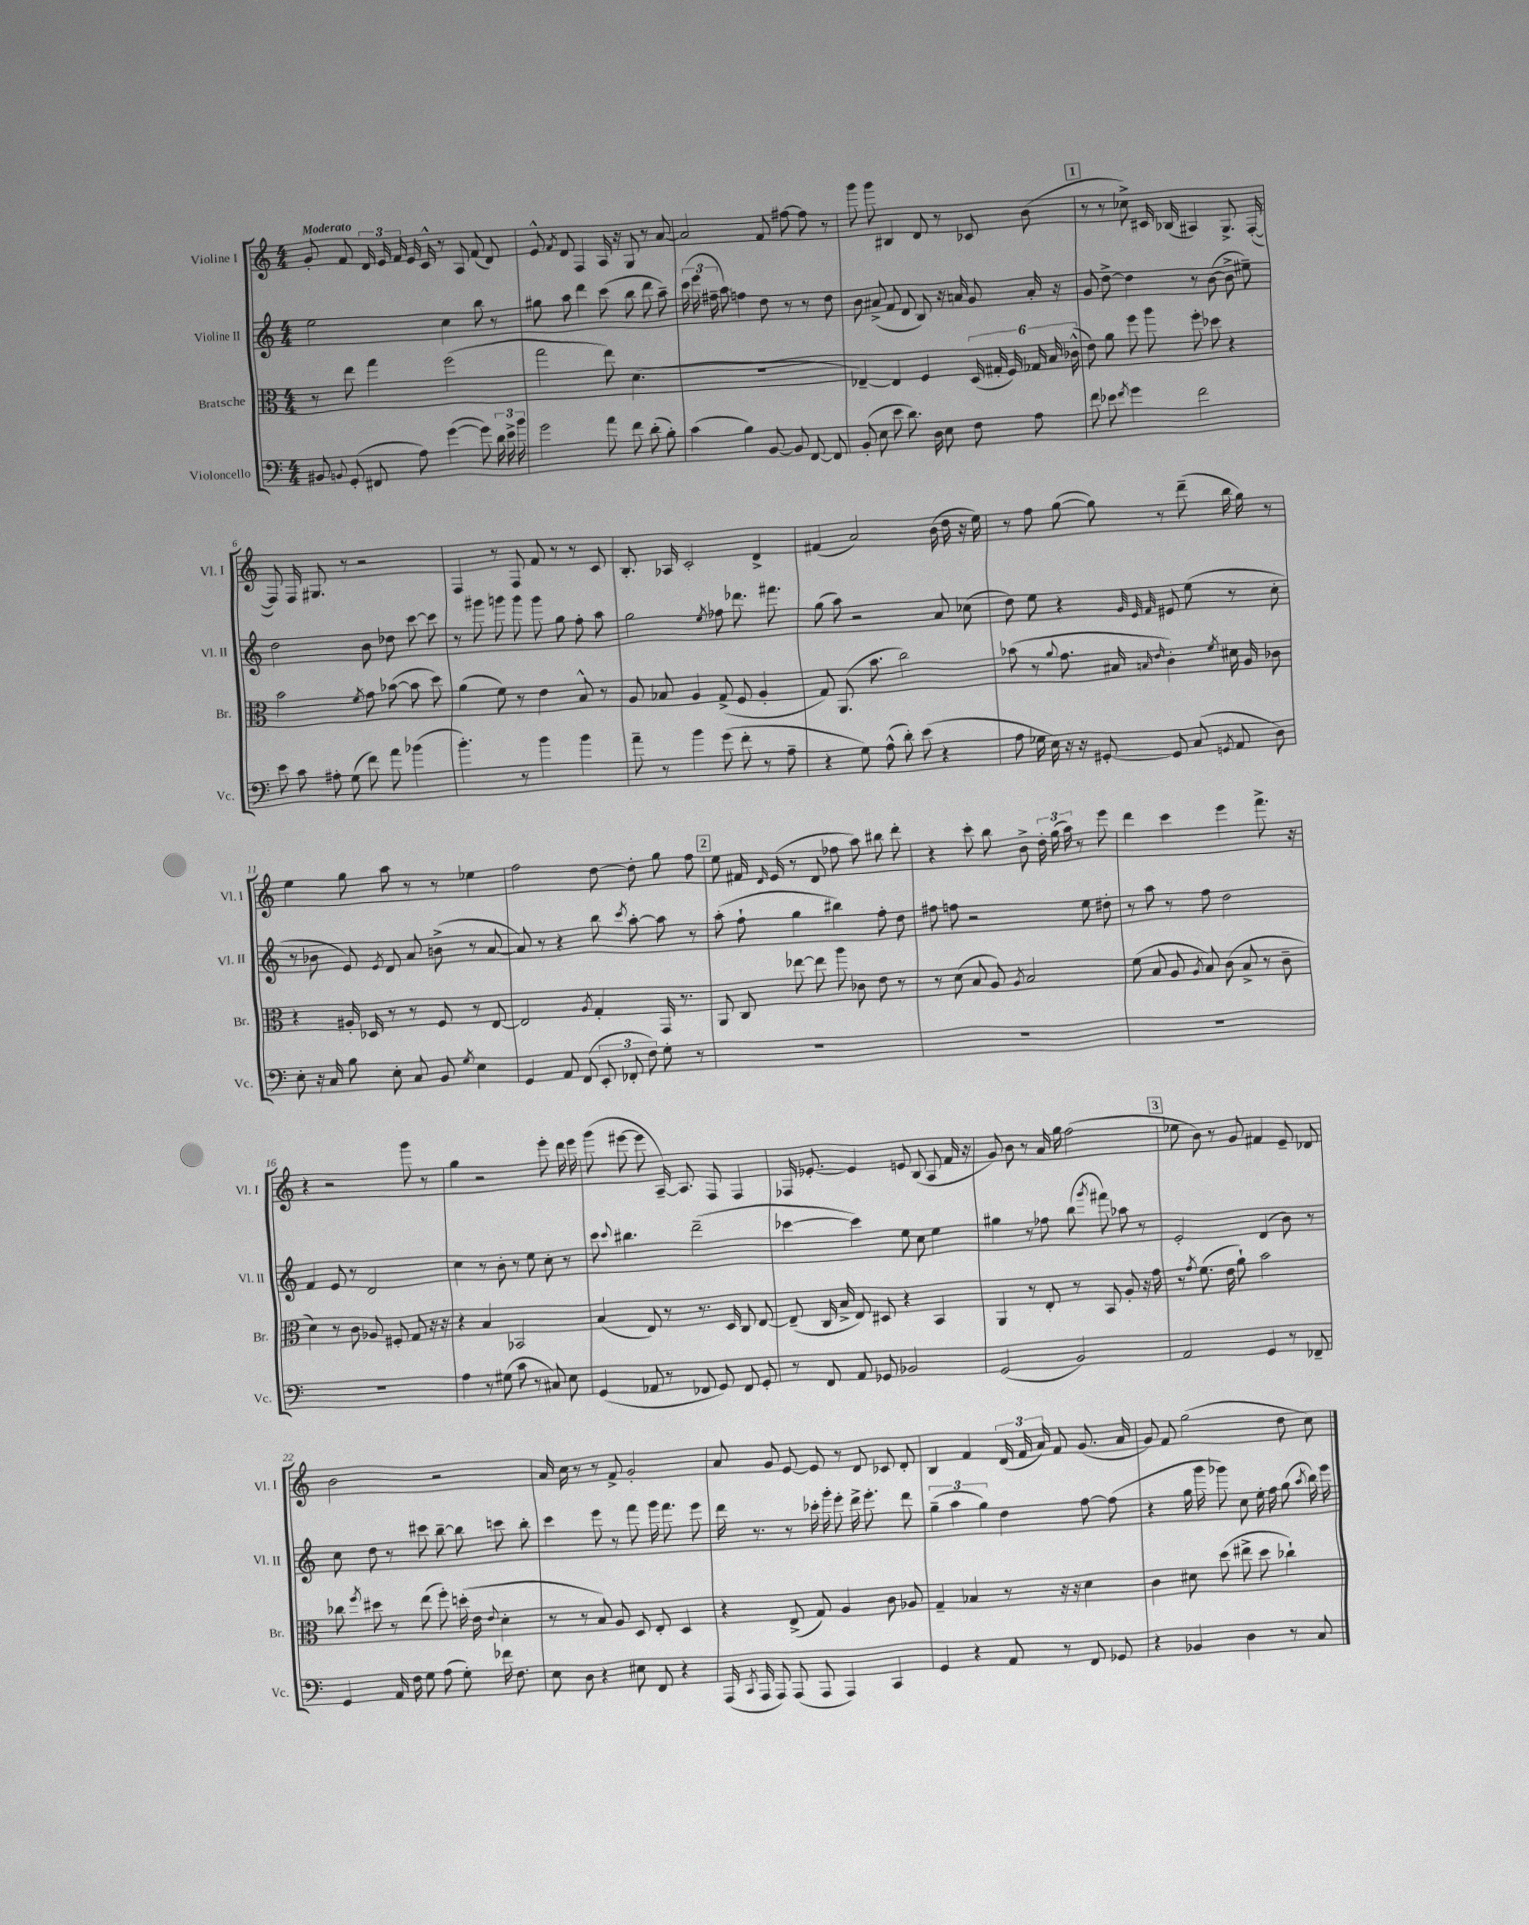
<<
\new StaffGroup <<
\new Staff = "s0" \with { instrumentName = "Violine I" shortInstrumentName = "Vl. I" } {
    \clef treble \key c \major \numericTimeSignature \time 4/4 \tempo "Moderato"
    \autoBeamOff g'8-. f'8 \tuplet 3/2 { d'16 e'16 f'16 } e'16 c'16-^ r8 a8 f'8( d'8) |
    e'8-^ \acciaccatura { f'8 } d'8 f4 a16 r16 g8 r8 a'8~ |
    a'2 f'8 fis''8~ fis''8 r8 |
    g'''8 g'''8 bis4 d'8 r8 ces'8 b'8( |
    \mark \markup { \box "1" } r8 r8 ces''8->) cis'16 bes16( ais4) g8.-> f16~-.( |
    f8) f16 gis8. r8 r2 |
    f4 r8 f8 f'8 r8 r8 c'8 |
    b8.-. aes16 c'2-. d'4-> |
    fis'4( a'2) b'16( d''16 r16 e''16) |
    r8 f''8 g''8~( g''8) r8 d'''8--( b''16 g''16) r8 |
    e''4 g''8 a''8 r8 r8 ees''4 |
    f''2 d''8~ d''8-. g''8 f''8 |
    \mark \markup { \box "2" } e''8 fis'16 \grace { d'16 } e'16( r8 d'8 fes''8 a''8) bis''8 d'''8-. |
    r4 c'''8-. b''8 b'8-> \tuplet 3/2 { d''16-. g''16( a''16) } r8 e'''8 |
    d'''4 c'''4 e'''4 f'''8.-> r16 |
    r4 r2 g'''8 r8 |
    g''4 r2 e'''8-. d'''16 e'''16 |
    g'''8( eis'''8~ eis'''8 a16~--) a8. f8 f4 |
    fes16 ees'8.~-. ees'4 e'8 b8( a8 f'16 r16 |
    g'8) b'8 r8 a'16 g''16 f''2( |
    \mark \markup { \box "3" } ees''8 b'8) r8 g'8 fis'4 e'8-- des'8 |
    b'2 r2 |
    a'16 c''16 r8 r8 f'8-> g'2-. |
    a'8 g'8 e'8~ e'8 r8 d'8 ces'8 d'8-. |
    b4 f'4 \tuplet 3/2 { d'16( f'16 a'16) } f'8 g'8.( a'16 |
    g'8) f'8 g''2( d''8 c''8) \bar "|." |
}
\new Staff = "s1" \with { instrumentName = "Violine II" shortInstrumentName = "Vl. II" } {
    \clef treble \key c \major \numericTimeSignature \time 4/4
    \autoBeamOff e''2 c''4 b''8 r8 |
    gis''8 a''8 d'''4 c'''8( b''8 d'''8 a''8--) |
    \tuplet 3/2 { c'''16( e'''16 fis''16-- } a''8) f''4 d''8 r8 r8 d''8 |
    b'8 ais'8->( f'8 d'8 b8) r16 a'16 g'8 a'16-. r16 |
    \mark \markup { \box "1" } g'8 d''8~-> d''4 r8 b'8~( b'8-> eis''8--) |
    d''2 b'8 des''8 c'''8~ c'''8 |
    r8 gis'''8 g'''8 g'''8 g'''8 g''8 f''8-. a''8 |
    g''2 \acciaccatura { e''8 } fes''8 des'''8. fis'''8. |
    g''8( a''8) r2 a'8 ces''8( |
    d''8) e''8 r4 \grace { g'32 e'32 f'32 } eis'8 e''8( r8 c''8-. |
    r8 bes'8 e'8) \acciaccatura { e'8 } d'8 a'8 b'8->( r8 a'8~ |
    a'8) r8 r4 b''8 \acciaccatura { c'''8 } a''8~-. a''8 r8 |
    \mark \markup { \box "2" } a''8-.( f''8-! g''4 bis''4) f''8-. d''8 |
    fis''8 f''8 r2 e''8 dis''8-. |
    r8 a''8 r8 f''8 d''2 |
    f'4 e'8 r8 d'2 |
    c''4 r8 b'8-. r8 e''8 c''8-. r8 |
    c'''8 \appoggiatura { c'''8 } bis''4. d'''2--( |
    ces'''4~ ces'''4) e''8 c''8 e''4 |
    gis''4 r8 fes''8 b''8( \acciaccatura { g'''8 } fis'''8) aes''8 r8 |
    \mark \markup { \box "3" } e'2-. d'4( b'8) r8 |
    c''8 d''8 r8 cis'''8 b''8~-- b''8 c'''8 b''8-. |
    c'''4 e'''8 r8 f'''8 g'''16 f'''8. e'''8 |
    d'''16 r8. r8 ces'''16-. g'''16-. e'''8-. d'''16-> e'''8.-. d'''8 |
    \tuplet 3/2 { g''4--( a''4 g''4) } d''4 f''8~ f''8( |
    r4 g''16 g'''16 ges'''8) c''8 e''16-. f''16 g''8( \acciaccatura { a''8 } b''16) e'''16 \bar "|." |
}
\new Staff = "s2" \with { instrumentName = "Bratsche" shortInstrumentName = "Br." } {
    \clef alto \key c \major \numericTimeSignature \time 4/4
    \autoBeamOff r8 e''8 g''4 f''2( |
    g''2 e''8) d'4.( |
    R1 |
    ees4~--) ees4 f4 \tuplet 6/4 { d16( gis16-. f16) ges16 b16 ces'16-^( } |
    \mark \markup { \box "1" } e'8) a'8 f''8 a''8 f''8-. des''8 r4 |
    b'2 \acciaccatura { f'8 } g'8 bes'8~( bes'8 d''8) |
    a'4( f'8) r8 e'4 b8-^ r8 |
    a8 bes8 a4 g8->( f8 a4-. |
    g8) a,8.( b'8. c''2) |
    bes'8( r8 \appoggiatura { a'8 } g'8. bis16 \grace { b16 e'16 } c'4-.) \acciaccatura { f'8 } dis'16 a16 ces'8 |
    r4 ais16-. des16 r8 r8 f8 r8 e8~ |
    e2 \acciaccatura { a8 } g4-. g,16 r8. |
    \mark \markup { \box "2" } a,8 c8 ees''8~ ees''8 a''8 ces'8 e'8 r8 |
    r8 d'8( b8 a8) \acciaccatura { a8 } b2 |
    f'8( b8 a8 \acciaccatura { a8 } b8) c'8( b8-> r8 c'8-- |
    d'4) r8 c'8 aes8 fis8-. g8 r16 r16 |
    r4 b4 bes,2 |
    b4( e8) r8 r8. d16 c8 e8~ |
    e8--( c16 b16-> e8) dis8 r4 b,4 |
    a,4 r8 e8-. r8 b,8 a8-. r16 g'16 |
    \mark \markup { \box "3" } r8 \acciaccatura { g'8 } f'8.( e'16 a'8-!) b'2 |
    ces''8 \acciaccatura { f''8 } dis''8 r8 e''8( f''8-.) d''16-.( e'16 \appoggiatura { e'8 } d'4-. |
    r8 r8 b8) a8 d8 e8-. d4 |
    r4 e8->( g8) a4 c'8 aes8 |
    g4-- bes4 r8 r16 r16 d'4 |
    c'4 dis'8 d''8( eis''8-> d''8 ces''4-!) \bar "|." |
}
\new Staff = "s3" \with { instrumentName = "Violoncello" shortInstrumentName = "Vc." } {
    \clef bass \key c \major \numericTimeSignature \time 4/4
    \autoBeamOff bis,8 \appoggiatura { b,8 } g,8-.( fis,8 a8) g'4~( g'8) \tuplet 3/2 { d'16 e'16-> b'16 } |
    g'2 a'8 f'8 d'8-.( b8-.) |
    c'4( b4) b,8~ b,8 f,8~ f,8 |
    b,8-.( e8 e'8 d'8.) d16 e8 f8 a8 |
    \mark \markup { \box "1" } f'8 ees'8 \acciaccatura { f'8 } g'4 f'2 |
    e'8 c'8 ais8-. g8( f'8) a'8 bes'4( |
    b'4.-.) r8 b'4 b'4 |
    a'8-- r8 b'4 g'8( f'8-. r8 a8-- |
    r4 g8) a8-^( d'8-.) e'8( r4 |
    a8 ges16 e16) r16 r16 gis,8~-. gis,8 c8( \acciaccatura { g,8 } a,8 d8) |
    e8-. r16 c16 b8 e8-. c8 b,8 \acciaccatura { g8 } e4 |
    g,4 a,8 f,8( \tuplet 3/2 { e,8-. fes,8-. f8) } g8-. r8 |
    \mark \markup { \box "2" } R1 |
    R1 |
    R1 |
    R1 |
    a4 r8 gis8( c'8 r8 cis8) e8 |
    g,4( aes,8 r8 fes,8 g,8) fes,8 g,8-. |
    r8 f,8 a,8 ges,8 bes,2 |
    g,2( b,2) |
    \mark \markup { \box "3" } a,2 g,4 r8 fes,8-- |
    g,4 a,16 f16 g8 a8( g8-.) fes'16 f8. |
    e8 d8 r4 eis8 f,8 r4 |
    a,,16( \acciaccatura { c,8 } a,,16 a,,8) a,,8( a,,8 a,,4) c,4 |
    g,4 r4 a,8 r8 f,8 ges,8 |
    r4 bes,4 d4 r8 c8 \bar "|." |
}
>>
>>
